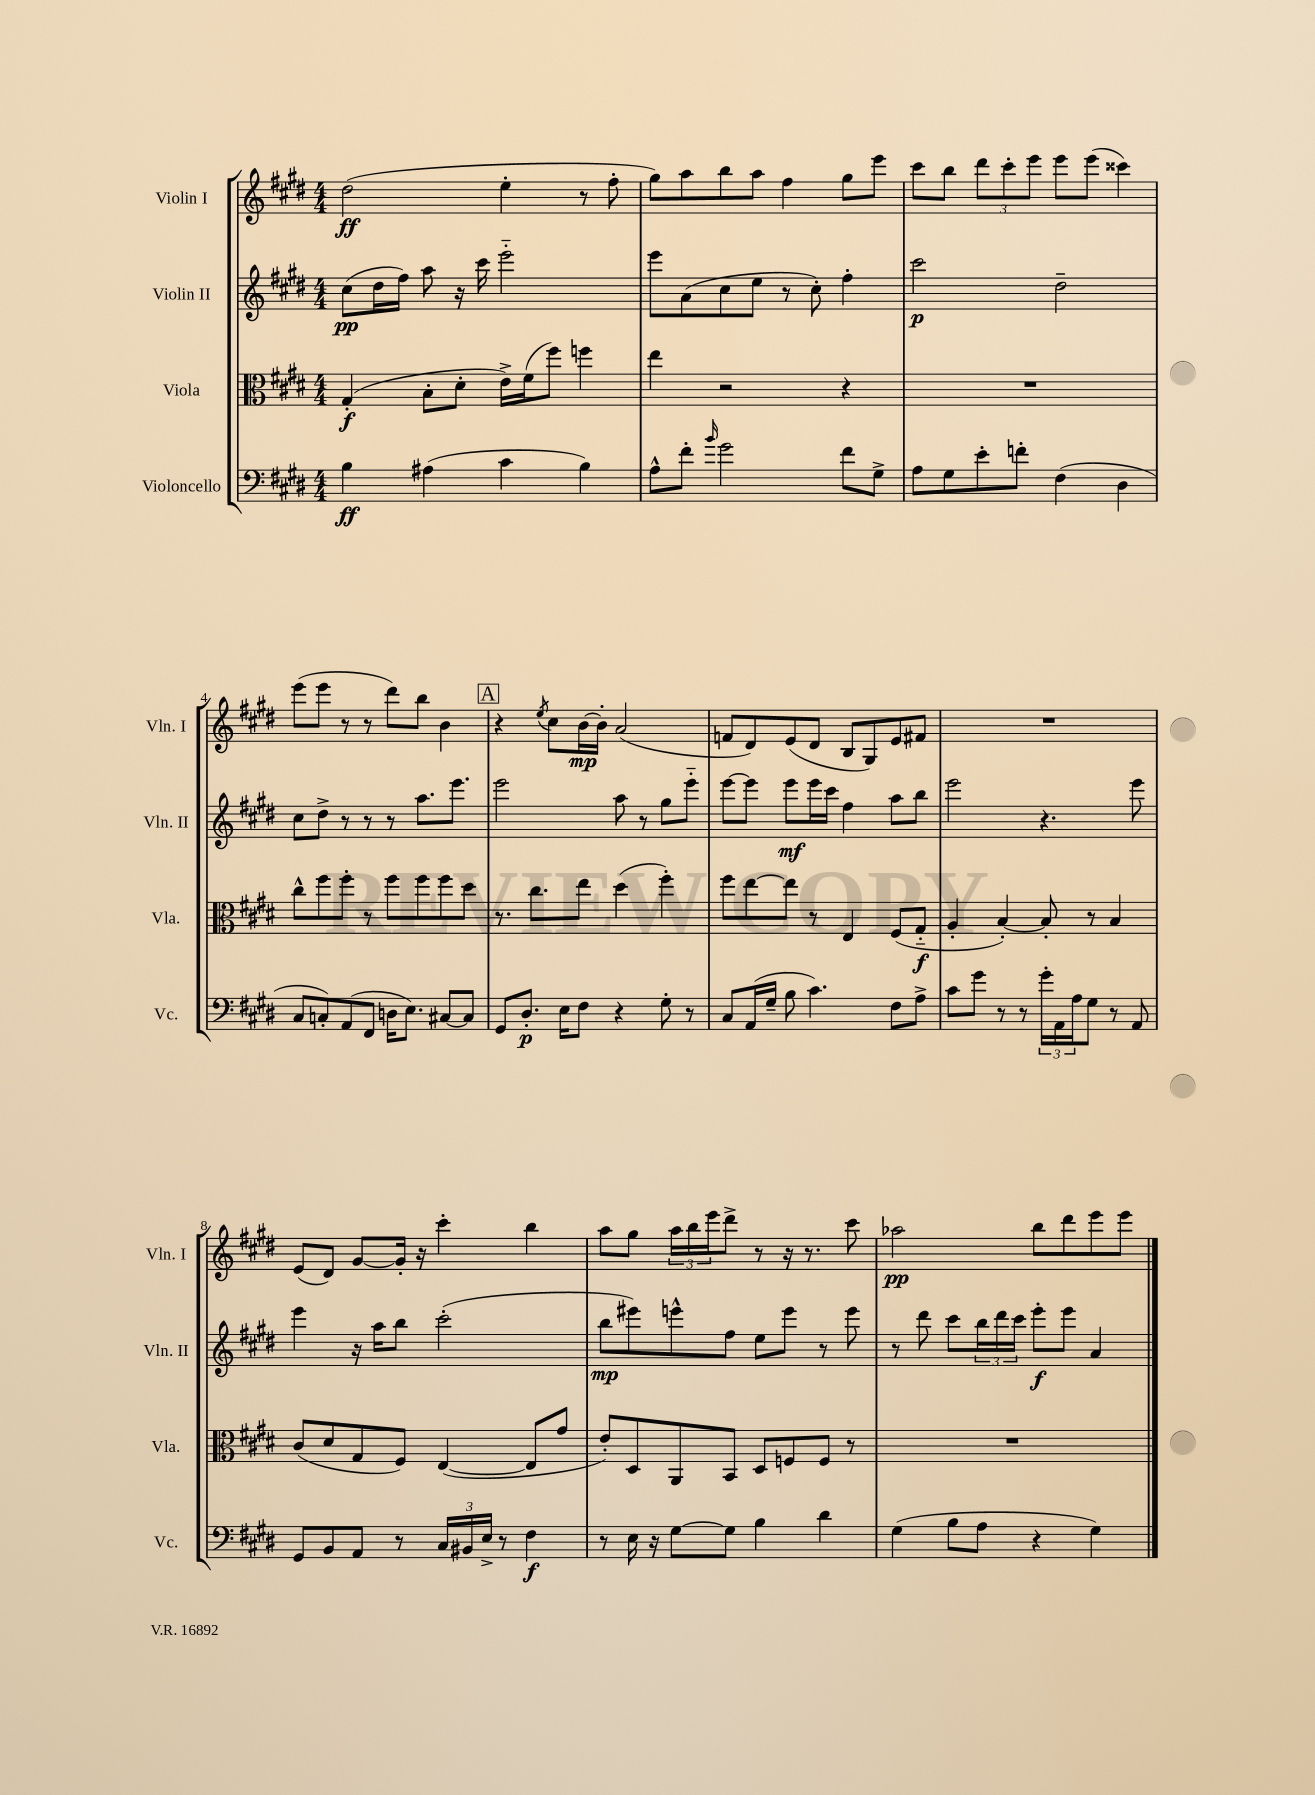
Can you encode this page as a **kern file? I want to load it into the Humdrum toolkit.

**kern	**kern	**kern	**kern
*staff4	*staff3	*staff2	*staff1
*clefF4	*clefC3	*clefG2	*clefG2
*k[f#c#g#d#]	*k[f#c#g#d#]	*k[f#c#g#d#]	*k[f#c#g#d#]
*M4/4	*M4/4	*M4/4	*M4/4
4B	(4G#'	(8cc#	(2dd#
.	.	16dd#	.
.	.	16ff#)	.
(4A#	8B'	8aa	.
.	8d#'	16r	.
.	.	16ccc#	.
4c#	16e^)	2eee'~	4ee'
.	(16f#	.	.
.	8ff#)	.	.
4B)	4ff	.	8r
.	.	.	8ff#'
=	=	=	=
8A^^	4ee	8eee	8gg#)
8f#'	.	(8a	8aa
16qqb	.	.	.
2g#	2r	8cc#	8bb
.	.	8ee	8aa
.	.	8r	4ff#
.	.	8cc#')	.
8f#	4r	4ff#'	8gg#
8G#^	.	.	8eee
=	=	=	=
8A	1r	2ccc#	8ccc#
8G#	.	.	8bb
8e'	.	.	12ddd#
.	.	.	12ccc#'
8f'	.	.	.
.	.	.	12eee
(4F#	.	2dd#~	8eee
.	.	.	(8eee
4D#	.	.	4ccc##)
=	=	=	=
8C#	8cc#^^	8cc#	(8eee
8C')	8ff#	8dd#^	8eee
(8AA	8ff#'	8r	8r
8FF#	8r	8r	8r
16D	8ff#	8r	8ddd#)
8.E)	.	.	.
.	8ff#	8.aa	8bb
[8C#	8ff#	.	4b
.	.	8.eee	.
8C#]	8dd#	.	.
=	=	=	=
8GG#	8.r	2eee	4r
8.D#'	.	.	.
.	8.cc#	.	.
.	.	.	8qee
.	.	.	8cc#
16E	.	.	.
8F#	8ee	.	[16b
.	.	.	16b']
4r	(4dd#	8aa	(2a
.	.	8r	.
8G#'	4ff#')	8gg#	.
8r	.	8eee'~	.
=	=	=	=
8C#	8ff#	[8eee	8f
(16AA	[8ee	8eee]	8d#)
16G#~	.	.	.
8B	8ee]	8eee	(8e
4.c#)	8r	16eee	8d#
.	.	16ccc#	.
.	4E	4ff#	8B
.	.	.	8G#)
8F#	(8F#	8aa	8e
8A^	8G#'~	8bb	8f#
=	=	=	=
8c#	4A'	2eee	1r
8g#	.	.	.
8r	[4B')	.	.
8r	.	.	.
24g#'	8B']	4.r	.
24AA	.	.	.
24A	.	.	.
8G#	8r	.	.
8r	4B	.	.
8AA	.	8eee	.
=	=	=	=
8GG#	(8c#	4eee	(8e
8BB	8d#	.	8d#)
8AA	8G#	16r	[8g#
.	.	16aa	.
8r	8F#)	8bb	16g#']
.	.	.	16r
24C#	([4E	(2ccc#'	4ccc#'
24BB#	.	.	.
24E^	.	.	.
8r	.	.	.
4F#	8E]	.	4bb
.	8g#	.	.
=	=	=	=
8r	8e')	8bb	8aa
16E	8D#	8eee#)	8gg#
16r	.	.	.
[8G#	8AA	8eee^^	24aa
.	.	.	24bb
.	.	.	24eee
8G#]	8BB	8ff#	8ddd#^
4B	8D#	8ee	8r
.	8F	8eee	16r
.	.	.	8.r
4d#	8F	8r	.
.	8r	8eee	8ccc#
=	=	=	=
(4G#	1r	8r	2aa-
.	.	8ddd#	.
8B	.	8ccc#	.
8A	.	24bb	.
.	.	24ddd#	.
.	.	24ccc#	.
4r	.	8eee'	8bb
.	.	8eee	8ddd#
4G#)	.	4a	8eee
.	.	.	8eee
==	==	==	==
*-	*-	*-	*-
